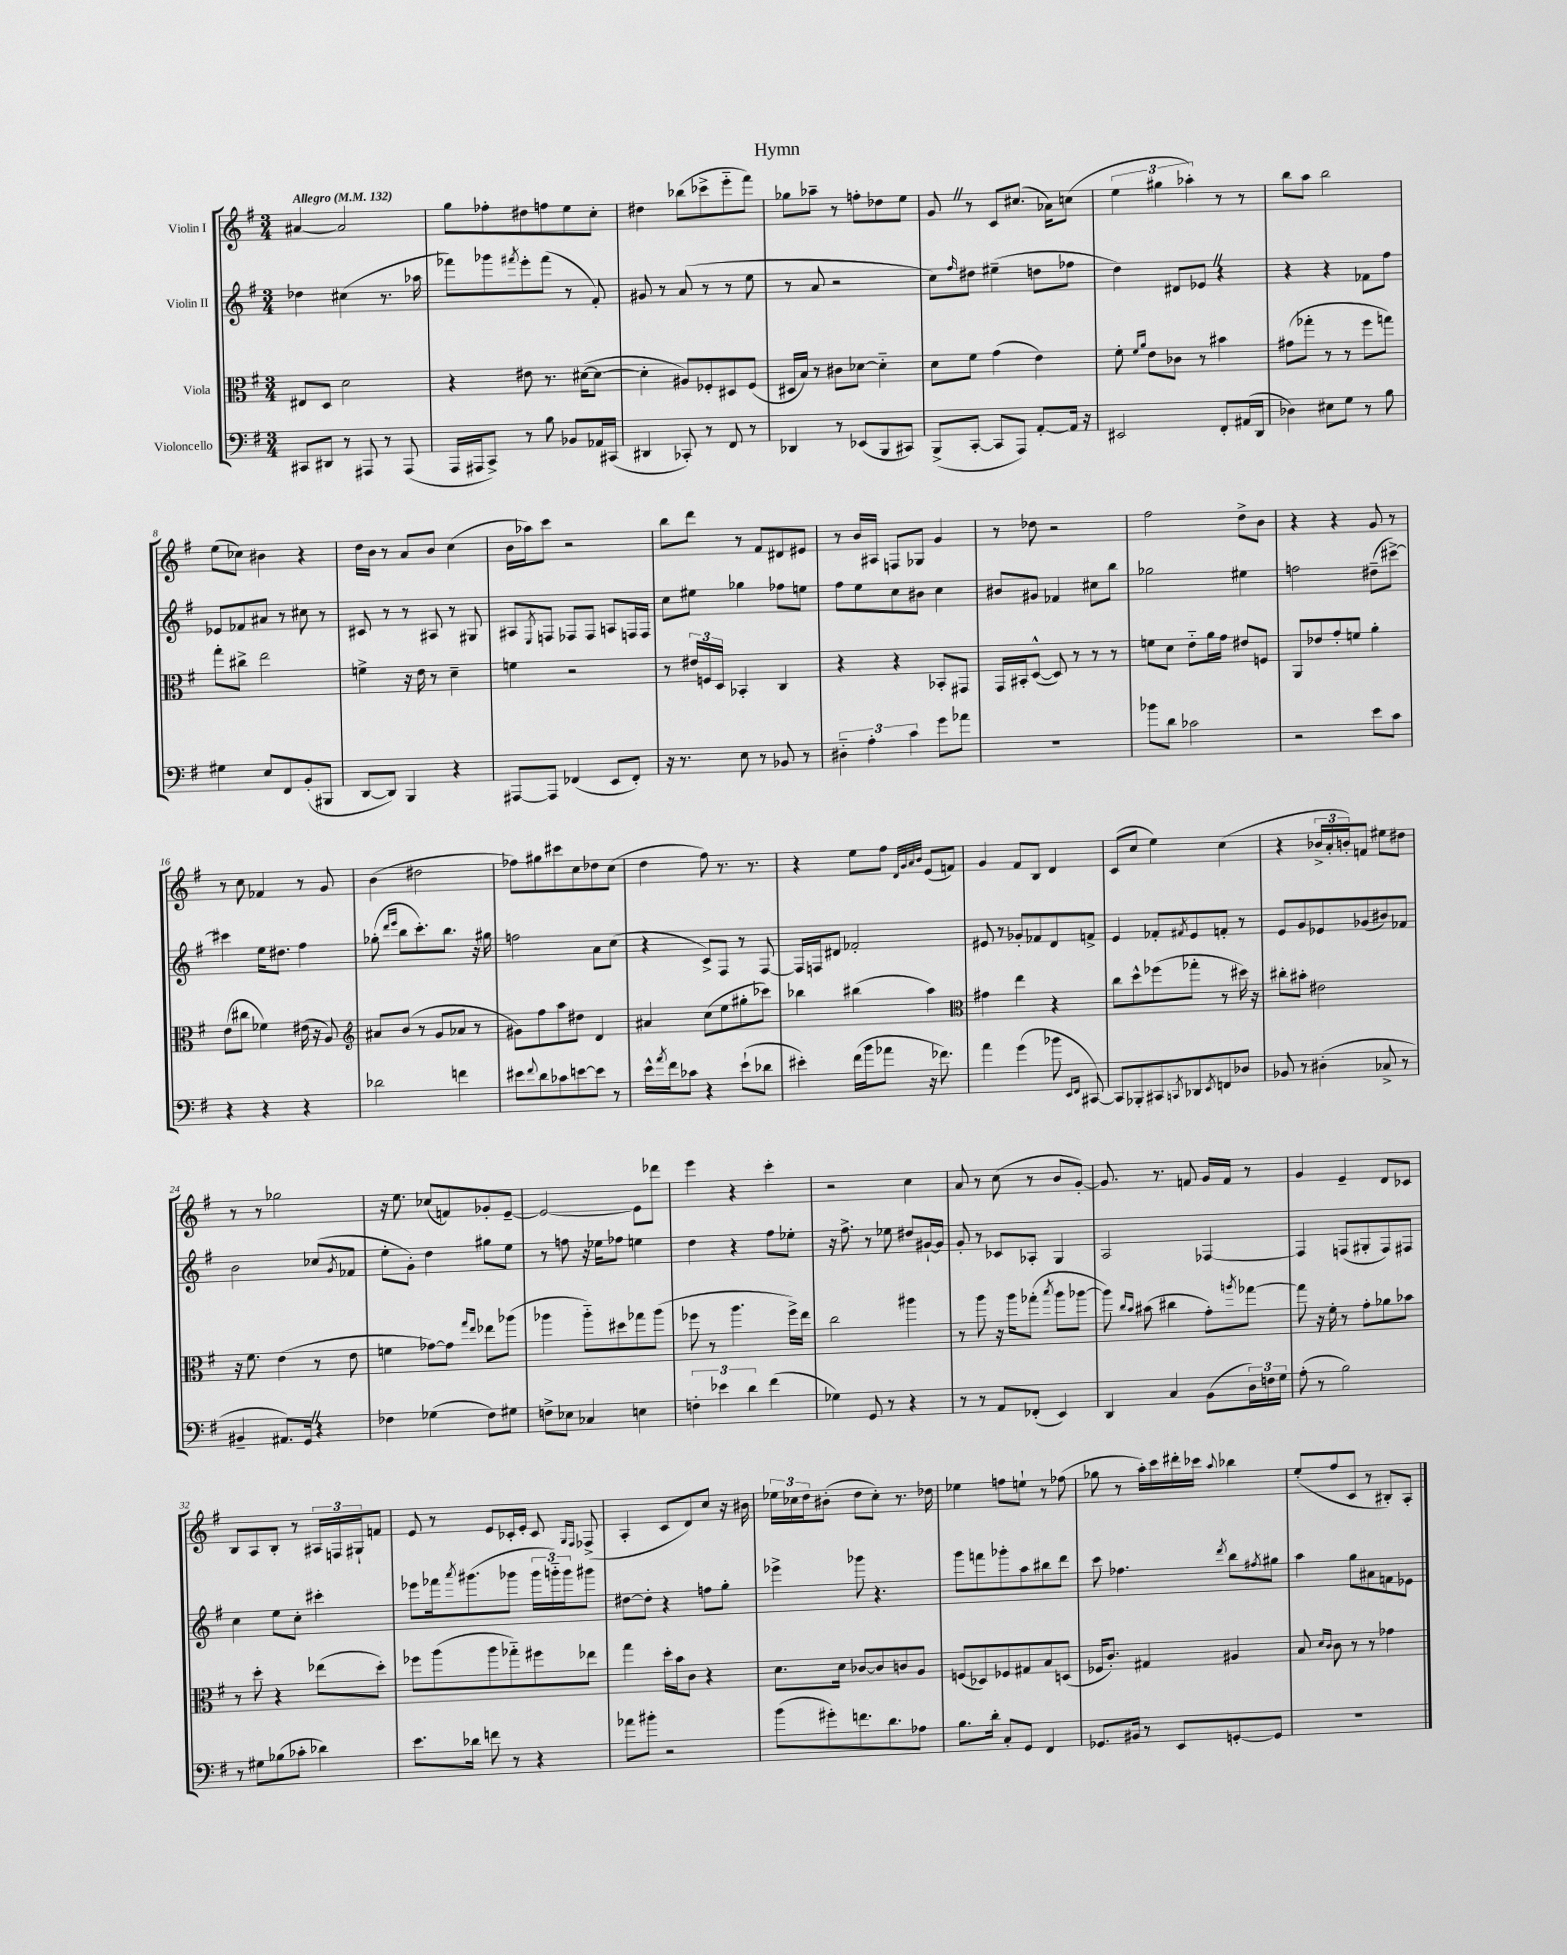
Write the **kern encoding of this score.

**kern	**kern	**kern	**kern
*staff4	*staff3	*staff2	*staff1
*clefF4	*clefC3	*clefG2	*clefG2
*k[f#]	*k[f#]	*k[f#]	*k[f#]
*M3/4	*M3/4	*M3/4	*M3/4
*MM132	*MM132	*MM132	*MM132
8CC#	8E#	4dd-	[4a#
8DD#	8D	.	.
8r	2d	(4cc#	2a#]
8AAA#	.	.	.
8r	.	8.r	.
(8AAA#	.	.	.
.	.	16aa-	.
=	=	=	=
16AAA	4r	8fff-)	8gg
16AAA#	.	.	.
8CC^)	.	8ggg-	8ff-'
.	.	8qfff#	.
8r	8e#	8eee'	8dd#
8B	8.r	(8fff#	8ff
8BB-	.	8r	8ee
.	([16d#	.	.
16AA-	8d#_	8f#')	8cc'
(16CC#	.	.	.
=	=	=	=
4DD#	4d#']	8g#	4dd#
.	.	8r	.
8CC-')	8A#)	(8a	(8bb-
8r	8F-'	8r	8ccc-^
8FF#	8D#	8r	8eee'~
8r	(8F-	8ee	8fff#)
=	=	=	=
4DD-	16D#	8r	8gg-
.	16B)	.	.
.	8r	8a	8aa-~
8r	8c#	2r	8r
(8EE-	[8d-	.	8ff'
8BBB	4d-'~]	.	8dd-
8CC#)	.	.	8ee
=	=	=	=
(8BBB^	8d	8cc)	8g
.	.	16qqff#	.
[8CC'	8f#	8dd#	8r
8CC]	(4g	(4ee#~	8c
8AAA)	.	.	(8.cc#
[8AA'	4e)	8dd	.
.	.	.	16a-)
16AA]	.	8ff-	(8cc
16r	.	.	.
=	=	=	=
2EE#	8f#'	4dd)	6ee
.	16qqf#	.	.
.	16qqa	.	.
.	8e	.	.
.	.	.	6gg#
.	8c-	8d#	.
.	.	.	6aa-')
.	8r	8e-	.
8FF#'	4b#	4r	8r
(16AA#	.	.	8r
16DD	.	.	.
=	=	=	=
4D-)	(8g#	4r	8bb
.	8gg-'	.	8aa
8E#	8r	4r	2bb
8G	8r	.	.
8r	8ff#	8f-	.
8B	8gg)	8ff#	.
=	=	=	=
4G#	8gg'	8e-	(8ee
.	8cc#^	8f-	8cc-)
8E	2ee	8a#	4b#
8FF#	.	8r	.
(8BB'	.	8cc#	4r
8BBB#	.	8r	.
=	=	=	=
[8DD	4f^	8c#	16dd
.	.	.	16b
8DD])	.	8r	8r
4BBB	16r	8r	8a
.	16e	.	.
.	8r	8A#	8b
4r	4d~	8r	(4cc
.	.	8G#	.
=	=	=	=
[8AAA#	4f	8A#	16b
.	.	.	16aa-)
.	.	8qE	.
8AAA#]	.	8F	8ccc
(4FF-	2r	8F-	2r
.	.	8F-	.
8EE	.	8A	.
8FF-')	.	16F	.
.	.	16F	.
=	=	=	=
16r	8r	8cc	8bb
8.r	.	.	.
.	24e#	8ee#	8ddd
.	24F	.	.
.	24D	.	.
8E	4BB-'	4gg-	8r
8r	.	.	8f#
8BB-	4C	8ff-	8d#
8r	.	8ee	8e#
=	=	=	=
6D#'~	4r	8ff#	8r
.	.	8ee	16b
6A'	.	.	.
.	.	.	16A#
.	4r	8cc	8F
6c	.	.	.
.	.	8b#	8G-
8g	8BB-'	4cc	4g
8a-	8GG#	.	.
=	=	=	=
2.r	16GG	8b#	8r
.	16BB#'	.	.
.	([8D^^	8g#	8dd-
.	8D])	4f-	2r
.	8r	.	.
.	8r	8cc#	.
.	8r	8bb	.
=	=	=	=
8b-	8f	2gg-	2ff#
8d	8d	.	.
2c-	8e'~	.	.
.	16a	.	.
.	16g	.	.
.	8e#	4ee#	8dd^
.	8F	.	8b
=	=	=	=
2r	8AA	2ff	4r
.	8e-	.	.
.	8g'	.	4r
.	8f	.	.
8e	4a'	(8dd#~	8g
8c	.	[8ccc#^)	8r
=	=	=	=
4r	(8e	4ccc#]	8r
.	8cc#	.	8cc
4r	4f-)	16ee	4f-
.	.	8.dd#	.
4r	(16e#	4ff#	8r
.	16r	.	.
.	8A)	.	8g
=	=	=	=
*	*clefG2	*	*
2d-	8a#	(8gg-'	(4b
.	.	16qqddd	.
.	.	16qqeee	.
.	(8b	8bb	.
.	8r	8.ccc')	2dd#
.	8g	.	.
.	.	8.bb	.
4f	8a-	.	.
.	8r	16r	.
.	.	16gg#	.
=	=	=	=
8e#	8g#)	2ff	8ff-)
8qqf#	.	.	.
8d	8ff#	.	8gg#
8c-	8aa	.	8ccc#
[8e	8dd#	.	8cc
8e]	4d	8a	8dd-
8r	.	(8cc	(8cc
=	=	=	=
16e^^	4a#	4r	4dd
8qa	.	.	.
16f#	.	.	.
8c-	.	.	.
4r	(8cc	8c^)	8ff#)
.	8ee	8F#	8.r
(8e`	8gg#'	8r	.
.	.	.	8.r
8d-	8ccc-)	[8F#	.
=	=	=	=
4e#')	4bb-	16F#]	4r
.	.	16F	.
.	.	8d#	.
(16f#	(4bb#	2f-'	8ee
16b	.	.	.
8a-	.	.	8ff#
.	.	.	32qqd
.	.	.	32qqg
.	.	.	32qqa
.	.	.	32qqb
16r	4aa)	.	(8e
8.f-)	.	.	.
.	.	.	8f)
=	=	=	=
*	*clefC3	*	*
4a	4g#	8e#	4g
.	.	8r	.
(4g	4ee	8g-'	8f#
.	.	8f-	8B
8b-	4r	8d	4d
16qqEE	.	.	.
16qqFF#	.	.	.
[8CC#)	.	8f^	.
=	=	=	=
8CC#]	8cc	4e	(8c
8BBB-'	8dd^^	.	8cc
8CC#	(8ff-	8f-'	4ee)
8qCC	.	8qf#	.
8DD-	8gg-'	8e	.
8qEE	.	.	.
8FF	8r	8f'	(4cc
8D-	16dd#)	8r	.
.	16r	.	.
=	=	=	=
8BB-	8cc#'	8e	4r
8r	8b#'	8g	.
(4D#'	2e#	8e-	24b-^
.	.	.	24a'
.	.	.	24b')
.	.	(8g-	8f
8C-^	.	8b#)	8ee#
8r	.	8f-	8dd#
=	=	=	=
4BB#~	16r	2b	8r
.	8.f#	.	.
.	.	.	8r
8.AA#)	(4e	.	2gg-
16GG	.	.	.
4r	8r	(8cc-	.
.	.	8qg	.
.	8e	8f-	.
=	=	=	=
4F-	4f	8ee'	16r
.	.	.	8.ee
.	.	8g')	.
(4G-	[8g-)	4dd	(8cc-
.	8g-]	.	8f)
.	16qqgg	.	.
.	16qqee	.	.
8F-)	8ee-	8gg#	8g-'
8G#	(8aa-	8ee	[8e~
=	=	=	=
8F^	4aa-	8r	2e_
8E-	.	8ff	.
4C-	8aa-'~)	16r	.
.	.	16ee-	.
.	8dd#	8ff-	.
4E	8gg-	4ee	8e]
.	(8aa-	.	8ddd-
=	=	=	=
6F'	8ff-	4dd	4eee
.	8r	.	.
6e-	.	.	.
.	4.aa	4r	4r
6d	.	.	.
(4f#	.	8ff#	4ccc'
.	16ff-^)	8ee-'	.
.	16ee	.	.
=	=	=	=
4G-)	2cc	16r	2r
.	.	8.ff#^	.
8GG	.	8r	.
8r	.	8ee-	.
4r	4aa#	8dd#	4cc
.	.	[16g#`	.
.	.	16g#]	.
=	=	=	=
8r	8r	8g'	8a
8r	8aa	8r	8r
8AA	16r	8c-	(8cc
.	16aa	.	.
(8FF-'	(8gg-'	8A-'	8r
.	8qbb	.	.
4EE)	8aa	4G	8b
.	[8aa-	.	[8g')
=	=	=	=
4DD	8aa-])	2A	8.g]
.	16qqcc	.	.
.	16qqb	.	.
.	(8b#	.	.
.	.	.	8.r
4C	4cc#	.	.
.	.	.	8f
(8BB	8g')	[4F-	16g
.	.	.	16f
.	8qaa	.	.
24D)	[8gg-	.	8r
24F	.	.	.
24G	.	.	.
=	=	=	=
(8A'	8gg-]	4F-]	4g
8r	16r	.	.
.	16f#'	.	.
2B)	8r	(8F	4e~
.	8g'	8G#'	.
.	8a-	8F)	8d
.	8b-	8F#	8c-
=	=	=	=
8r	8r	4cc	8B
8G#	8dd'	.	8A
(8B-	4r	8ee	8B'
8c-'	.	8cc'	8r
4d-)	(8ee-	4ccc#'	24A#
.	.	.	24F
.	.	.	24G#`
.	8dd')	.	8f
=	=	=	=
8.e	8ff-	8eee-	8e
.	(8aa	16fff-	8r
.	.	8qaaa	.
16d-	.	(8.ggg#	.
8f	8aa	.	8e
8r	8gg-'~)	8ggg-	16c-'
.	.	.	16e'
4r	8ff#	24ggg-	8c-
.	.	24ggg'~)	.
.	.	24ggg	.
.	.	.	16qqG
.	.	.	16qqF#
.	8ee-	8ggg#	(8F-^
=	=	=	=
8a-	4gg	[8dd#	4A'
8b#'	.	8dd#']	.
2r	16dd'	4r	8c
.	16b	.	.
.	8c	.	8d)
.	4r	8ff	8cc
.	.	8gg'	16r
.	.	.	16b#
=	=	=	=
(8b	8.d	4eee-^	24ee-
.	.	.	24cc-
.	.	.	24dd
8g#')	.	.	(8b#'
.	16d	.	.
8.f	[8c-	8ggg-	8dd
.	8c-]	4.r	8cc-')
8.d	.	.	.
.	8c	.	8.r
8A-	8A	.	.
.	.	.	16dd-
=	=	=	=
8.B	(8F	8ggg	4ee-
.	8D-)	8fff	.
16d'	.	.	.
8C'	8F-	8ggg-'	8ff
8GG	8G#	8aa	8ee`
4FF#	8B	8bb#	8r
.	(8D	8ddd	(8ff-
=	=	=	=
8.GG-	16F-	8ccc	8gg-
.	8.c')	.	.
.	.	4.ff-	8r
16BB#	.	.	.
8r	4G#	.	16aa')
.	.	.	16ccc
8EE	.	.	16ddd#'
.	.	.	16ccc-
.	.	8qddd	8qqaa
[8GG'	4A#	8bb	4bb-
.	.	8qff#	.
8GG]	.	8gg#	.
=	=	=	=
2.r	8B	4aa	(8ee'
.	16qqd	.	.
.	16qqc	.	.
.	8c	.	8ff#
.	8r	8gg	8c
.	8r	8a#	8r
.	4g-	8f	8B#')
.	.	8e-	8A'
==	==	==	==
*-	*-	*-	*-
